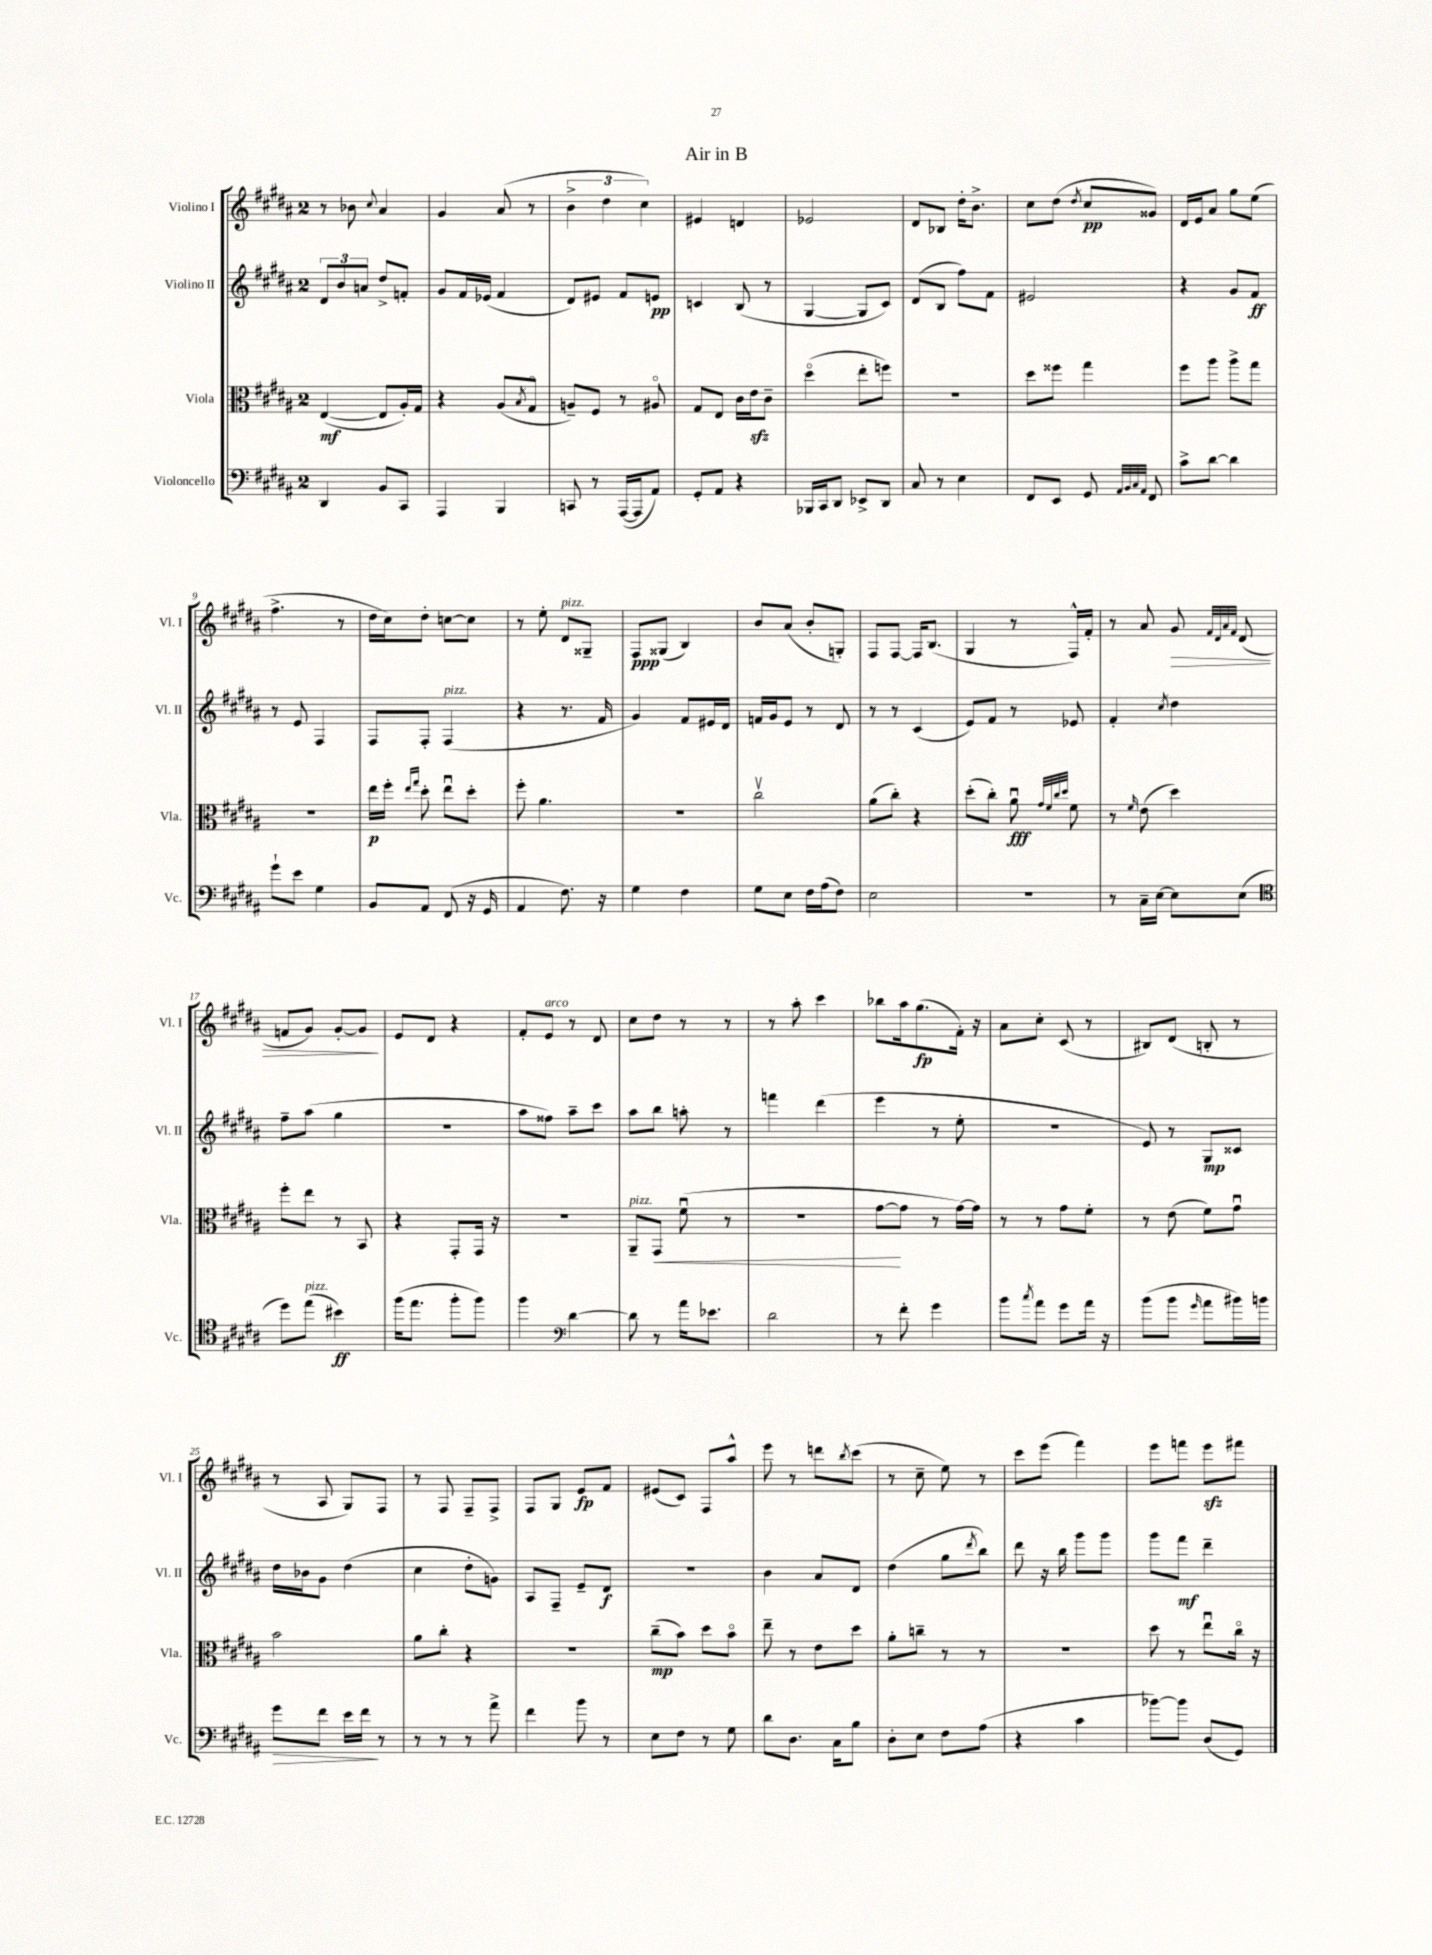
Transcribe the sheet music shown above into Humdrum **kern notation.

**kern	**kern	**kern	**kern
*staff4	*staff3	*staff2	*staff1
*clefF4	*clefC3	*clefG2	*clefG2
*k[f#c#g#d#a#]	*k[f#c#g#d#a#]	*k[f#c#g#d#a#]	*k[f#c#g#d#a#]
*M2/4	*M2/4	*M2/4	*M2/4
4DD#	([4E	12d#	8r
.	.	12b	.
.	.	.	8b-
.	.	12a	.
.	.	.	8qqcc#
8BB	8E]	8dd#^	4a#
8CC#	16A#')	8f'	.
.	16G#	.	.
=	=	=	=
4AAA#	4r	8g#	4g#
.	.	16f#	.
.	.	(16e-	.
4BBB	(8A#	4f#	(8a#
.	8qB	.	.
.	8G#o	.	8r
=	=	=	=
8CC	8A~)	8d#)	6b^
8r	8F#	8e#	.
.	.	.	6dd#
([16AAA#	8r	8f#	.
16AAA#]	.	.	.
.	.	.	6cc#)
8AA#)	8A#o	8e	.
=	=	=	=
8GG#'	8G#	4c	4e#
8AA#	8E	.	.
4r	16c#	(8B	4d
.	16e	.	.
.	8c#~	8r	.
=	=	=	=
16BBB-	(4dd#o	[4G#	2e-
16CC#	.	.	.
8DD#	.	.	.
8EE-^	8ee'	8G#]	.
8DD#	8ff)	8c#)	.
=	=	=	=
8C#	2r	(8d#	8d#
8r	.	8B	8B-
4E	.	8ff#)	16dd#'
.	.	.	8.b^
.	.	8f#	.
=	=	=	=
8FF#	8dd#	2e#	8cc#
8EE	8ff##	.	(8dd#
.	.	.	8qdd#
8GG#	4gg#	.	8cc#
32qqAA#	.	.	.
32qqBB	.	.	.
32qqC#	.	.	.
32qqAA#	.	.	.
8FF#	.	.	8g##)
=	=	=	=
8c#^	8ff#	4r	16d#
.	.	.	16e
[8d#	8aa#	.	8a#
4d#]	8aa#^	8g#	8gg#
.	8gg#	8f#	(8ee
=	=	=	=
8g#`	2r	8r	4.ff#^
8e	.	8e	.
4G#	.	4F#	.
.	.	.	8r
=	=	=	=
8BB	16ee	8F#	16dd#
.	16ff#'	.	16cc#)
.	16qqee	.	.
.	16qqgg#	.	.
8AA#	8dd#'	8F#'	8dd#'
(8FF#	8eeu	(4F#	[8cc
16r	8dd#'	.	8cc]
16GG#	.	.	.
=	=	=	=
4AA#	8ff#'	4r	8r
.	4.a#	.	8ee'
8.F#)	.	8.r	8d#
.	.	.	8G##~
16r	.	16f#	.
=	=	=	=
4G#	2r	4g#)	8F#
.	.	.	(8G##
4F#	.	8f#	4B)
.	.	16e#	.
.	.	16d#	.
=	=	=	=
8G#	2cc#v	16f	8b
.	.	16g#	.
8E	.	8e	(8a#
16F#	.	8r	8b'
(16A#	.	.	.
8F#)	.	8d#	8G')
=	=	=	=
2E	(8a#	8r	8F#
.	8cc#')	8r	[8F#
.	4r	(4c#	16F#]
.	.	.	(8.B
=	=	=	=
2r	(8dd#'	8e)	4G#
.	8cc#')	8f#	.
.	8a#u	8r	8r
.	32qqg#	.	.
.	32qqf#	.	.
.	32qqcc#	.	.
.	32qqdd#	.	.
.	8f#	8e-	16F#^^)
.	.	.	16f#'
=	=	=	=
8r	8r	4f#'	8r
.	16qqf#	.	.
16C#~	(8e	.	8a#
[16E	.	.	.
.	.	8qcc#	.
8E]	4dd#)	4dd#	8g#
.	.	.	32qqf#
.	.	.	32qqd#
.	.	.	32qqa#
.	.	.	32qqf#
(8E	.	.	(8d#
=	=	=	=
*clefC4	*	*	*
8dd#)	8ff#'	8ff#~	8f
(8ee	8ee	(8aa#	8g#)
4b#)	8r	4gg#	[8g#'
.	8BB	.	8g#]
=	=	=	=
(16ff#	4r	2r	8e
8.ee	.	.	.
.	.	.	8d#
8ff#'	8GG#'	.	4r
8ff#)	16GG#	.	.
.	16r	.	.
=	=	=	=
4ff#	2r	8aa#	8f#'
.	.	8ff##)	8e
*clefF4	*	*	*
[4d#	.	8aa#~	8r
.	.	8ccc#	8d#
=	=	=	=
8d#]	8AA#~	8aa#	8cc#
8r	8GG#	8bb	8dd#
16a#	(8f#u	8aa'	8r
8.e-	.	.	.
.	8r	8r	8r
=	=	=	=
2d#	2r	4fff	8r
.	.	.	8aa#'
.	.	(4ddd#	4ccc#
=	=	=	=
8r	[8g#	4eee	8bb-
8f#'	8g#]	.	16aa#
.	.	.	(8.gg#
4g#	8r	8r	.
.	[16g#)	8ee'	16f#')
.	16g#]	.	16r
=	=	=	=
8b	8r	2r	8a#
8qcc#	.	.	.
8a#	8r	.	8cc#'
8g#	8g#	.	(8c#
16a#	8f#'	.	8r
16r	.	.	.
=	=	=	=
(8b	8r	8e)	8B#)
8b	(8e	8r	(8d#
16qqg#	.	.	.
8a#	8f#)	8G#	8B'
16b#)	8g#u	8c##	8r
16b	.	.	.
=	=	=	=
8g#	2b	16dd#	8r
.	.	16b-	.
8f#	.	8g#	8A#
16e	.	(4dd#	8G#)
16f#	.	.	.
8r	.	.	8F#
=	=	=	=
8r	8a#	4cc#	8r
8r	8cc#'	.	8F#
8r	4r	8dd#'	8F#~
8a#^	.	8g)	8F#^
=	=	=	=
4f#	2r	8A#	8F#
.	.	8F#~	8G#
8b	.	8e~	8e
8r	.	8d#	8f#
=	=	=	=
8E	(8cc#~	2r	(8e#
8F#	8b)	.	8c#)
8r	8dd#	.	8F#
8G#	8bo	.	8aa#^^
=	=	=	=
8d#	8ee~	4b	8eee
8.D#	8r	.	8r
.	8e	8a#	8ddd
16C#	.	.	.
.	.	.	8qbb
8B	8dd#	8d#	(8ccc#
=	=	=	=
8D#'	8a#'	(4dd#	8r
8E	8cc~	.	8cc#~
8F#	8r	8gg#	8ee)
.	.	8qddd#	.
(8A#	8r	8bb)	8r
=	=	=	=
4r	2r	8ddd#	8ccc#
.	.	16r	(8eee
.	.	16bb	.
4c#	.	8ggg#	4fff#)
.	.	8ggg#	.
=	=	=	=
[8b-)	8dd#	8ggg#	8eee
8b-]	8r	8fff#	8fff
(8D#	8eeu	4ddd#~	8eee
8GG#)	16cc#o	.	8fff#
.	16r	.	.
==	==	==	==
*-	*-	*-	*-
